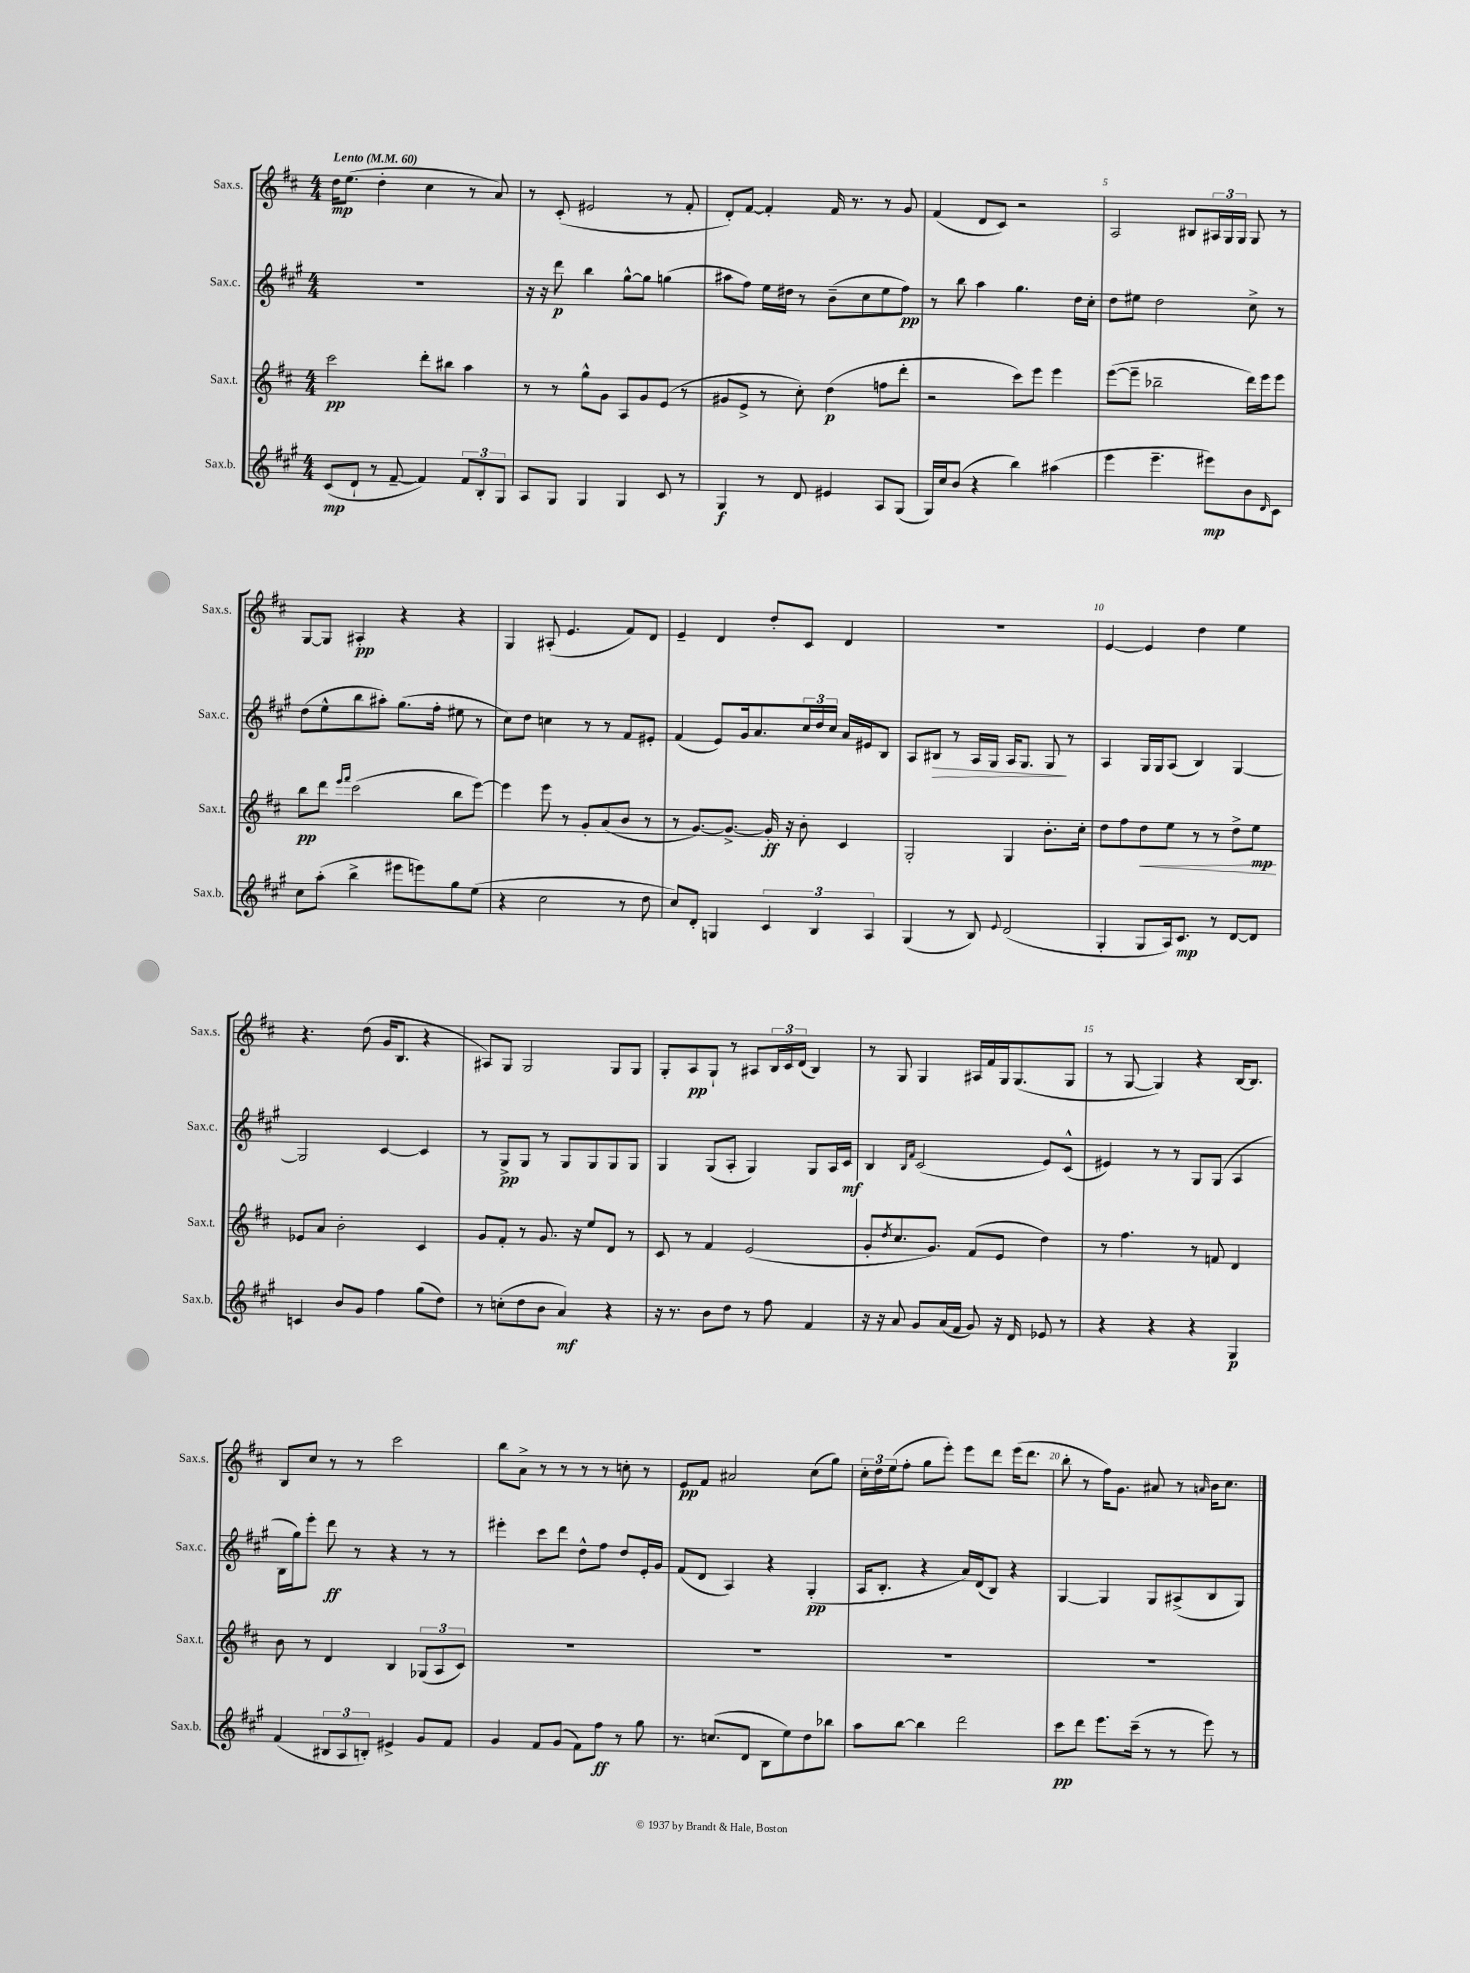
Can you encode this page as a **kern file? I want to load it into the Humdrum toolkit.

**kern	**dynam	**kern	**dynam	**kern	**dynam	**kern	**dynam
*part4	*part4	*part3	*part3	*part2	*part2	*part1	*part1
*staff4	*staff4	*staff3	*staff3	*staff2	*staff2	*staff1	*staff1
*I"Sax.b.	*	*I"Sax.t.	*	*I"Sax.c.	*	*I"Sax.s.	*
*I'Sax.b.	*	*I'Sax.t.	*	*I'Sax.c.	*	*I'Sax.s.	*
*clefG2	*	*clefG2	*	*clefG2	*	*clefG2	*
*k[f#c#g#]	*	*k[f#c#]	*	*k[f#c#g#]	*	*k[f#c#]	*
*M4/4	*	*M4/4	*	*M4/4	*	*M4/4	*
*MM60	*	*MM60	*	*MM60	*	*MM60	*
=1	=1	=1	=1	=1	=1	=1	=1
!	!	!	!	!	!	!LO:TX:a:B:t=Lento	!
(8c#/L	mp	2ccc#\	pp	1r	.	16dd\KL	mp
.	.	.	.	.	.	(8.ee\J	.
8d`/J	.	.	.	.	.	.	.
8r	.	.	.	.	.	4dd'\	.
[8f#~/	.	.	.	.	.	.	.
4f#/])	.	8ddd'\L	.	.	.	4cc#\	.
.	.	8bb#X\J	.	.	.	.	.
12f#/L	.	4aa\	.	.	.	8r	.
12B'/	.	.	.	.	.	.	.
.	.	.	.	.	.	8a/)	.
12G#/J	.	.	.	.	.	.	.
=2	=2	=2	=2	=2	=2	=2	=2
8A/L	.	8r	.	16r	.	8r	.
.	.	.	.	16r	.	.	.
8G#/J	.	8r	.	8ddd\	p	(8c#'/	.
4G#/	.	8gg^^\L	.	4bb\	.	2e#X/	.
.	.	8g\J	.	.	.	.	.
4G#/	.	8A/L	.	[8gg#^^\L	.	.	.
.	.	8g/	.	8gg#\J]	.	.	.
8c#/	.	(8e/J	.	(4ggn\	.	8r	.
8r	.	8r	.	.	.	8f#'/	.
=3	=3	=3	=3	=3	=3	=3	=3
4G#/	f	8g#X/L	.	8aa#X\L	.	8d'/L)	.
.	.	8e^/J	.	8ff#\J)	.	[8f#/J	.
8r	.	8r	.	16ee\LL	.	4f#'/]	.
.	.	.	.	16dd#X\JJ	.	.	.
8d/	.	8cc#'\)	.	8r	.	.	.
4e#X/	.	(4dd\	p	(8b~\L	.	16f#/	.
.	.	.	.	.	.	8.r	.
.	.	.	.	8cc#\	.	.	.
8A/L	.	8ffn\L	.	8ee\	.	8r	.
(8G#/J	.	8ddd'\J	.	8ff#\J)	pp	8g/	.
=4	=4	=4	=4	=4	=4	=4	=4
16G#/LL)	.	2r	.	8r	.	(4f#/	.
16cc#/J	.	.	.	.	.	.	.
(8b/J	.	.	.	8bb\	.	.	.
4r	.	.	.	4aa\	.	8d/L	.
.	.	.	.	.	.	8c#/J)	.
4bb\)	.	8ccc#\L)	.	4.gg#\	.	2r	.
.	.	8eee\J	.	.	.	.	.
(4aa#X\	.	4eee\	.	.	.	.	.
.	.	.	.	16dd\LL	.	.	.
.	.	.	.	16cc#'\JJ	.	.	.
=5	=5	=5	=5	=5	=5	=5	=5
4eee\	.	([8eee\L	.	8dd\L	.	2A/	.
.	.	8eee~\J]	.	8ee#X\J	.	.	.
4.eee~\	.	2bb-X~\	.	2dd\	.	.	.
.	.	.	.	.	.	8B#X/L	.
8eee#X\L)	mp	.	.	.	.	24A#X/L	.
.	.	.	.	.	.	24G/	.
.	.	.	.	.	.	24G/JJ	.
8b\	.	16ddd\LL)	.	8cc#^\	.	8G/	.
.	.	16eee\J	.	.	.	.	.
16qqd/	.	.	.	.	.	.	.
8c#\J	.	8eee\J	.	8r	.	8r	.
!!LO:LB:g=z
=6	=6	=6	=6	=6	=6	=6	=6
8cc#\L	.	8bb\L	pp	(8dd\L	.	[8G/L	.
(8aa'\J	.	8ddd\J	.	8ee^^\	.	8G/J]	.
.	.	16qqeee/LL	.	.	.	.	.
.	.	16qqfff#/JJ	.	.	.	.	.
4bb^\	.	(2ccc#\	.	8bb\	.	4A#X'/	pp
.	.	.	.	8aa#X'\J)	.	.	.
8eee#X\L	.	.	.	(8.gg#\L	.	4r	.
8eeen\)	.	.	.	.	.	.	.
.	.	.	.	16ff#'\Jk	.	.	.
8gg#\	.	8bb\L	.	8ee#X\	.	4r	.
(8ee\J	.	[8eee\J)	.	8r	.	.	.
=7	=7	=7	=7	=7	=7	=7	=7
4r	.	4eee\]	.	8cc#\L)	.	4G/	.
.	.	.	.	8dd\J	.	.	.
2cc#\	.	8eee\	.	4ccn\	.	(8A#X'/	.
.	.	8r	.	.	.	4.e/	.
.	.	8g'/L	.	8r	.	.	.
.	.	(8a/	.	8r	.	.	.
8r	.	8b/J	.	8f#/L	.	8f#/L)	.
8dd\	.	8r	.	8e#X'/J	.	8d/J	.
=8	=8	=8	=8	=8	=8	=8	=8
8cc#/L)	.	8r	.	(4f#/	.	4e~/	.
8d'/J	.	[8.g/L)	.	.	.	.	.
4Gn/	.	.	.	8e/L)	.	4d/	.
.	.	8.g^/J_	.	.	.	.	.
.	.	.	.	16g#/k	.	.	.
.	.	.	.	8.a/	.	.	.
6c#/	.	16g'/]	ff	.	.	8dd'/L	.
.	.	16r	.	.	.	.	.
.	.	8b'\	.	24cc#/L	.	8c#/J	.
6B/	.	.	.	24dd/	.	.	.
.	.	.	.	24cc#/JJ	.	.	.
.	.	4c#/	.	16a/LL	.	4d/	.
.	.	.	.	16e#X/J	.	.	.
6A/	.	.	.	.	.	.	.
.	.	.	.	8B/J	.	.	.
=9	=9	=9	=9	=9	=9	=9	=9
(4G#/	.	2G'/	.	8A/L	.	1r	.
!	!	!	!	!	!LO:HP:b	!	!
.	.	.	.	8B#X/J	>	.	.
8r	.	.	.	8r	.	.	.
8B/)	.	.	.	16A/LL	.	.	.
.	.	.	.	16G#/JJ	.	.	.
8qqe/	.	.	.	.	.	.	.
(2d/	.	4G/	.	16A/KL	.	.	.
.	.	.	.	8.G#/J	.	.	.
.	.	8.b'\L	.	8G#/	.	.	.
.	.	.	.	8r	]	.	.
.	.	16cc#'\Jk	.	.	.	.	.
=10	=10	=10	=10	=10	=10	=10	=10
4G#'/	.	8dd\L	.	4A/	.	[4e/	.
.	.	8ff#\	.	.	.	.	.
!	!	!	!LO:HP:b	!	!	!	!
8G#/L	.	8dd\	<	16G#/LL	.	4e/]	.
.	.	.	.	16G#/J	.	.	.
16A/k)	.	8ee\J	.	(8A/J	.	.	.
8.c#/J	mp	.	.	.	.	.	.
.	.	8r	.	4B/)	.	4dd\	.
8r	.	8r	.	.	.	.	.
[8d/L	.	8dd^\L	.	[4G#/	.	4ee\	.
8d/J]	.	8ee\J	mp	.	.	.	.
.	.	.	[	.	.	.	.
!!LO:LB:g=z
=11	=11	=11	=11	=11	=11	=11	=11
4cn/	.	8e-X/L	.	2G#/]	.	4.r	.
.	.	8a/J	.	.	.	.	.
8b/L	.	2b'\	.	.	.	.	.
8g#/J	.	.	.	.	.	(8dd\	.
4ff#\	.	.	.	[4c#/	.	16g/KL	.
.	.	.	.	.	.	8.B/J	.
(8gg#\L	.	4c#/	.	4c#/]	.	4r	.
8dd\J)	.	.	.	.	.	.	.
=12	=12	=12	=12	=12	=12	=12	=12
8r	.	8g/L	.	8r	.	8A#X/L)	.
(8ccn'\L	.	8f#'/J	.	8G#^/L	pp	8G/J	.
8dd\	.	8r	.	8G#/J	.	2G/	.
8b\J	.	8.g/	.	8r	.	.	.
4a/)	mf	.	.	8G#/L	.	.	.
.	.	16r	.	.	.	.	.
.	.	8ee/L	.	8G#/	.	.	.
4r	.	8d/J	.	8G#/	.	8G/L	.
.	.	8r	.	8G#/J	.	8G/J	.
=13	=13	=13	=13	=13	=13	=13	=13
16r	.	8c#/	.	4G#/	.	8G'/L	.
8.r	.	.	.	.	.	.	.
.	.	8r	.	.	.	8A/	pp
8b\L	.	4f#/	.	(8G#/L	.	8G`/J	.
8dd\J	.	.	.	8A'/J	.	8r	.
8r	.	(2e/	.	4G#/)	.	8A#X/L	.
8ff#\	.	.	.	.	.	24B/L	.
.	.	.	.	.	.	24c#/	.
.	.	.	.	.	.	(24d/JJ	.
4f#/	.	.	.	8G#/L	.	4B/)	.
.	.	.	.	16A/L	.	.	.
.	.	.	.	16c#/JJ	mf	.	.
=14	=14	=14	=14	=14	=14	=14	=14
16r	.	8g'/L	.	4B/	.	8r	.
16r	.	.	.	.	.	.	.
.	.	8qdd/	.	.	.	.	.
8a/	.	8.cc#/	.	.	.	8G/	.
.	.	.	.	16qqB/LL	.	.	.
.	.	.	.	16qqf#/JJ	.	.	.
8g#/L	.	.	.	(2c#/	.	4G/	.
.	.	8.g/J)	.	.	.	.	.
(16a/L	.	.	.	.	.	.	.
16f#/JJ	.	.	.	.	.	.	.
8g#/)	.	(8f#/L	.	.	.	16A#X/LL	.
.	.	.	.	.	.	16f#/	.
16r	.	8e/J	.	.	.	16G/J	.
16d/	.	.	.	.	.	(8.G/	.
8e-X/	.	4dd\)	.	8e/L)	.	.	.
8r	.	.	.	(8c#^^/J	.	8G/J	.
=15	=15	=15	=15	=15	=15	=15	=15
4r	.	8r	.	4e#X/)	.	8r	.
.	.	4.ff#\	.	.	.	[8G/	.
4r	.	.	.	8r	.	4G/])	.
.	.	.	.	8r	.	.	.
4r	.	8r	.	8G#/L	.	4r	.
.	.	8fn/	.	(8G#/J	.	.	.
4G#/	p	4d/	.	4A/	.	[16B/KL	.
.	.	.	.	.	.	8.B/J]	.
!!LO:LB:g=z
=16	=16	=16	=16	=16	=16	=16	=16
(4f#/	.	8b\	.	16B\LL	.	8B/L	.
.	.	.	.	16gg#\J)	.	.	.
.	.	8r	.	8eee'\J	.	8cc#/J	.
12B#X/L	.	4d/	.	8ddd\	ff	8r	.
12A/	.	.	.	.	.	.	.
.	.	.	.	8r	.	8r	.
12Bn'/J)	.	.	.	.	.	.	.
4e#X^/	.	4B/	.	4r	.	2ccc#\	.
8g#/L	.	(12G-X/L	.	8r	.	.	.
.	.	12A/	.	.	.	.	.
8f#/J	.	.	.	8r	.	.	.
.	.	12c#/J)	.	.	.	.	.
=17	=17	=17	=17	=17	=17	=17	=17
4g#/	.	1r	.	4eee#X'\	.	8bb\L	.
.	.	.	.	.	.	8a^\J	.
8f#/L	.	.	.	8ccc#\L	.	8r	.
(8g#/J	.	.	.	8ddd\J	.	8r	.
8f#\L)	.	.	.	8dd^^\L	.	8r	.
8ff#\J	ff	.	.	8ff#\J	.	8r	.
8r	.	.	.	8dd/L	.	8ccn'\	.
8gg#\	.	.	.	16e'/L	.	8r	.
.	.	.	.	16g#/JJ	.	.	.
=18	=18	=18	=18	=18	=18	=18	=18
8.r	.	1r	.	(8f#/L	.	8e/L	pp
.	.	.	.	8d/J	.	8f#/J	.
(8.ccn/L	.	.	.	.	.	.	.
.	.	.	.	4A/)	.	2a#X/	.
8d/J	.	.	.	.	.	.	.
8B\L	.	.	.	4r	.	.	.
8ee\)	.	.	.	.	.	.	.
8dd\	.	.	.	(4G#'/	pp	(8cc#\L	.
8bb-X\J	.	.	.	.	.	8gg\J)	.
=19	=19	=19	=19	=19	=19	=19	=19
8aa\L	.	1r	.	16A/KL	.	24cc#'\LL	.
.	.	.	.	.	.	24dd\	.
.	.	.	.	8.B'/J	.	.	.
.	.	.	.	.	.	(24ee\J	.
[8bb\J	.	.	.	.	.	8ff#'\J	.
4bb\]	.	.	.	4r	.	8gg\L	.
.	.	.	.	.	.	8eee'\J)	.
2ddd\	.	.	.	16a/LL)	.	8eee\L	.
.	.	.	.	(16d/J	.	.	.
.	.	.	.	8B/J)	.	8ddd\J	.
.	.	.	.	4r	.	(16eee\KL	.
.	.	.	.	.	.	8.ddd\J	.
=20	=20	=20	=20	=20	=20	=20	=20
8ccc#\L	pp	1r	.	[4G#/	.	8bb'\	.
8ddd\J	.	.	.	.	.	8r	.
8.eee\L	.	.	.	4G#/]	.	16ff#\KL)	.
.	.	.	.	.	.	8.g\J	.
(16ccc#~\Jk	.	.	.	.	.	.	.
8r	.	.	.	8G#/L	.	8a#X/	.
8r	.	.	.	(8A#X^/	.	8r	.
.	.	.	.	.	.	16qqan/	.
8eee\)	.	.	.	8B/	.	16b\KL	.
.	.	.	.	.	.	8.cc#\J	.
8r	.	.	.	8G#/J)	.	.	.
==	==	==	==	==	==	==	==
*-	*-	*-	*-	*-	*-	*-	*-
